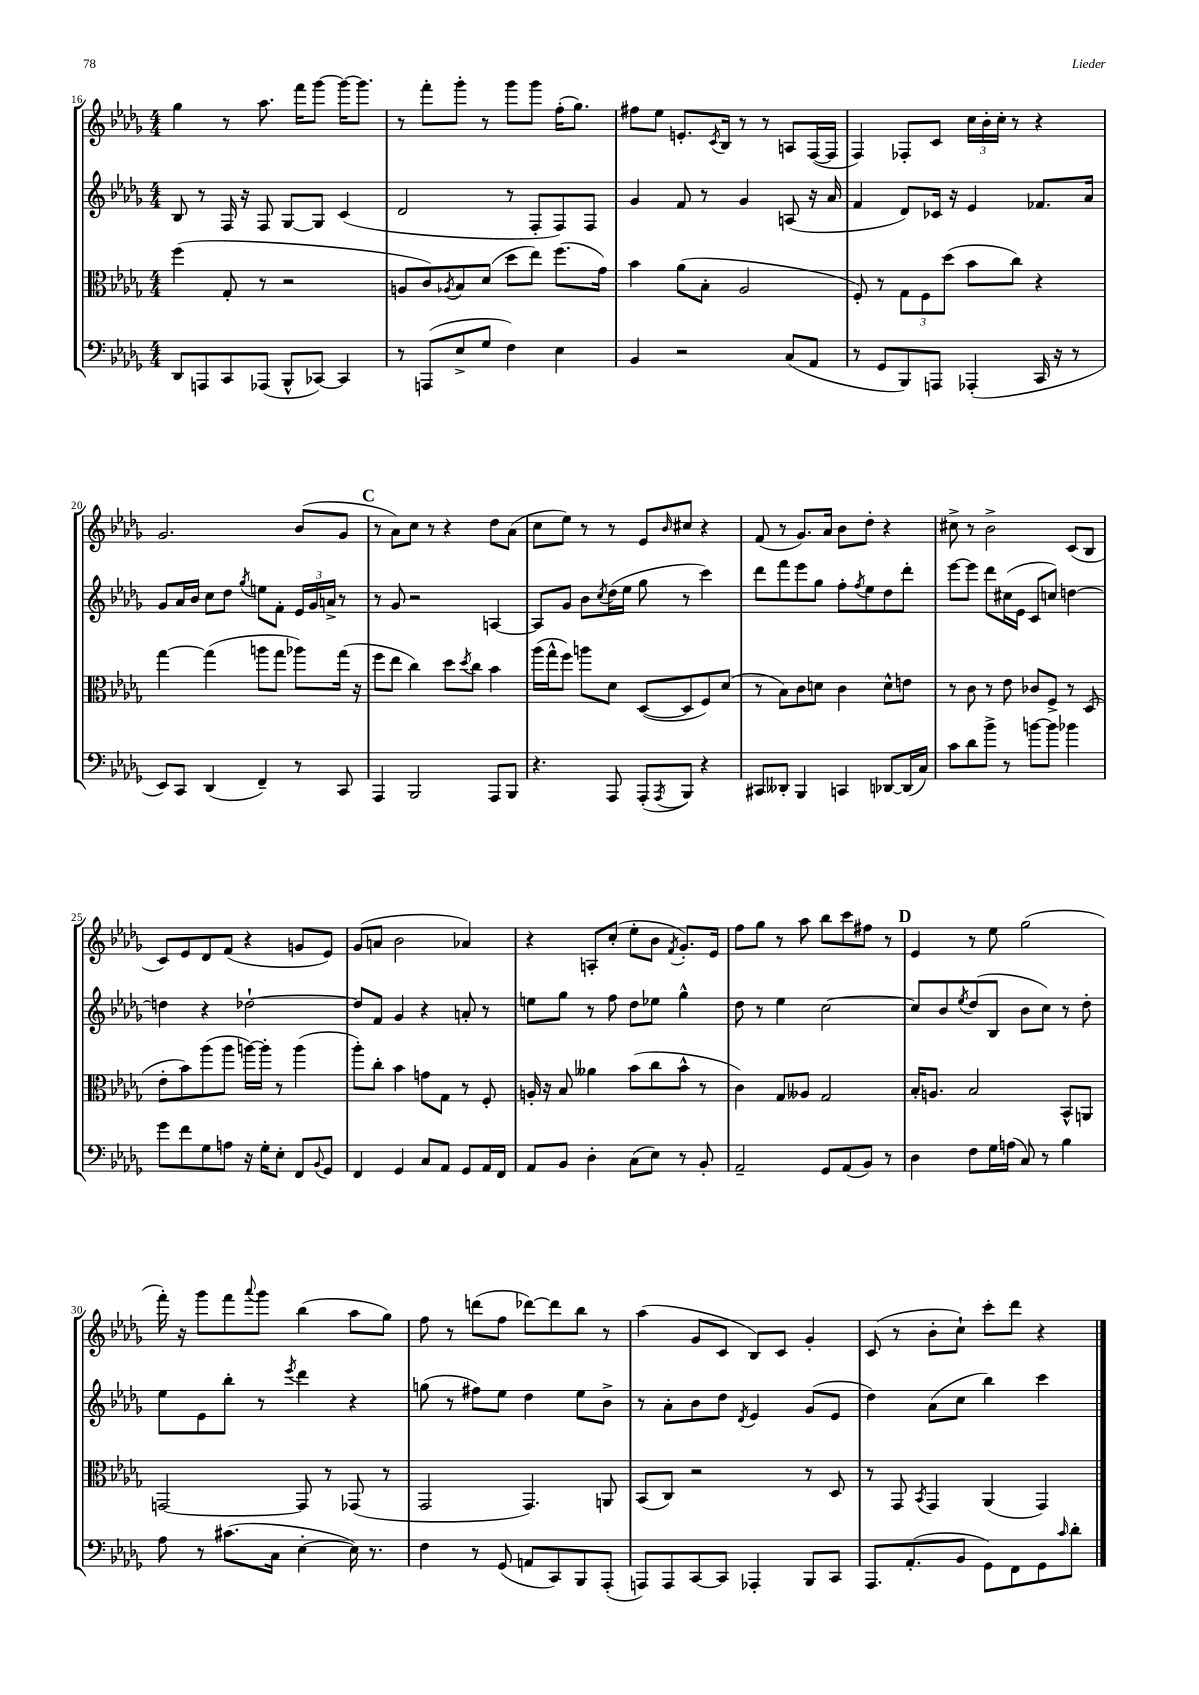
<<
\new StaffGroup <<
\new Staff = "s0" {
    \clef treble \key des \major \numericTimeSignature \time 4/4
    ges''4 r8 aes''8. f'''16 ges'''8~ ges'''16~ ges'''8. |
    r8 f'''8-. ges'''8-. r8 ges'''8 ges'''8 f''16-.( ges''8.) |
    fis''8 ees''8 e'8.-. \acciaccatura { c'8 } bes16 r8 r8 a8 f16~( f16 |
    f4) fes8-. c'8 \tuplet 3/2 { c''16 bes'16-. c''16-. } r8 r4 |
    ges'2. bes'8( ges'8 |
    \mark \markup { \bold "C" } r8 aes'8) c''8 r8 r4 des''8 aes'8( |
    c''8 ees''8) r8 r8 ees'8 \grace { bes'16 } cis''8 r4 |
    f'8( r8 ges'8.) aes'16 bes'8 des''8-. r4 |
    cis''8-> r8 bes'2-> c'8( bes8 |
    c'8) ees'8 des'8 f'8( r4 g'8 ees'8) |
    ges'8( a'8 bes'2 aes'4) |
    r4 a8-. c''8-.( ees''8-. bes'8 \acciaccatura { f'8 } ges'8.-.) ees'16 |
    f''8 ges''8 r8 aes''8 bes''8 c'''8 fis''8 r8 |
    \mark \markup { \bold "D" } ees'4 r8 ees''8 ges''2( |
    f'''16-.) r16 ges'''8 f'''8 \appoggiatura { aes'''8 } ges'''8 bes''4( aes''8 ges''8) |
    f''8 r8 d'''8( f''8 des'''8~) des'''8 bes''8 r8 |
    aes''4( ges'8 c'8 bes8) c'8 ges'4-. |
    c'8( r8 bes'8-. c''8-!) c'''8-. des'''8 r4 \bar "|." |
}
\new Staff = "s1" {
    \clef treble \key des \major \numericTimeSignature \time 4/4
    bes8 r8 f16 r16 f8 ges8~ ges8 c'4( |
    des'2 r8 f8-. f8) f8 |
    ges'4 f'8 r8 ges'4 a8( r16 aes'16 |
    f'4 des'8) ces'16 r16 ees'4 fes'8. aes'16 |
    ges'8 aes'16 bes'16 c''8 des''8 \acciaccatura { ges''8 } e''8 f'8-. \tuplet 3/2 { ees'16 ges'16 a'16-> } r8 |
    \mark \markup { \bold "C" } r8 ges'8 r2 a4~ |
    a8 ges'8 bes'8 \acciaccatura { c''8 } des''16( ees''16 ges''8 r8 c'''4) |
    des'''8 f'''8 ees'''8 ges''8 f''8-. \acciaccatura { f''8 } ees''8 des''8 des'''8-. |
    ees'''8~ ees'''8 des'''8 cis''16( ees'16 c'8 c''8) d''4~ |
    d''4 r4 des''2~-! |
    des''8 f'8 ges'4 r4 a'8-. r8 |
    e''8 ges''8 r8 f''8 des''8 ees''8 ges''4-^ |
    des''8 r8 ees''4 c''2~ |
    \mark \markup { \bold "D" } c''8 bes'8 \acciaccatura { ees''8 } des''8( bes8 bes'8 c''8) r8 des''8-. |
    ees''8 ees'8 bes''8-. r8 \acciaccatura { ees'''8 } des'''4 r4 |
    g''8( r8 fis''8) ees''8 des''4 ees''8 bes'8-> |
    r8 aes'8-. bes'8 des''8 \acciaccatura { des'8 } ees'4 ges'8( ees'8 |
    des''4) aes'8( c''8 bes''4) c'''4 \bar "|." |
}
\new Staff = "s2" {
    \clef alto \key des \major \numericTimeSignature \time 4/4
    f''4( ges8-. r8 r2 |
    a8 c'8) \acciaccatura { aes8 } bes8 des'8( des''8 ees''8) f''8.( ges'16) |
    bes'4 aes'8( bes8-. aes2 |
    f8-.) r8 \tuplet 3/2 { ges8 f8 des''8( } bes'8 c''8) r4 |
    ges''4~ ges''4( a''8 ges''8 aes''8) ges''16( r16 |
    \mark \markup { \bold "C" } f''8 ees''8 c''4) des''8 \acciaccatura { des''8 } c''8 bes'4 |
    aes''16( ges''16-^ f''8) a''8 des'8 des8~( des8 f8) des'8( |
    r8 bes8) c'8 d'8 c'4 d'8-^ e'8 |
    r8 c'8 r8 ees'8 ces'8 f8-> r8 des8( |
    ees'8-. bes'8) aes''8( aes''8 a''16~) a''16-. r8 a''4( |
    aes''8-.) c''8-. bes'4 g'8 ges8 r8 f8-. |
    a16-. r16 bes8 aeses'4 bes'8( c''8 bes'8-^ r8 |
    c'4) ges8 aeses8 ges2 |
    \mark \markup { \bold "D" } bes16-. a8. bes2 bes,8-^ a,8 |
    g,2~ g,8 r8 ges,8( r8 |
    ges,2 ges,4.) a,8 |
    bes,8( c8) r2 r8 des8 |
    r8 ges,8 \acciaccatura { bes,8 } ges,4 aes,4( ges,4) \bar "|." |
}
\new Staff = "s3" {
    \clef bass \key des \major \numericTimeSignature \time 4/4
    des,8 a,,8 c,8 aes,,8( bes,,8-^ ces,8~) ces,4 |
    r8 a,,8( ees8-> ges8 f4) ees4 |
    bes,4 r2 c8( aes,8 |
    r8 ges,8 bes,,8) a,,8 aes,,4-.( c,16 r16 r8 |
    ees,8) c,8 des,4( f,4--) r8 c,8 |
    \mark \markup { \bold "C" } aes,,4 bes,,2 aes,,8 bes,,8 |
    r4. aes,,8 aes,,8-.( \acciaccatura { aes,,8 } bes,,8) r4 |
    cis,8 deses,8-. bes,,4 c,4 des,8~ des,16( c16) |
    c'8 des'8 bes'8-> r8 b'8~ b'8 bes'4 |
    ges'8 f'8 ges8 a8 r16 ges16-. ees8-. f,8 \appoggiatura { bes,8 } ges,8 |
    f,4 ges,4 c8 aes,8 ges,8 aes,16 f,16 |
    aes,8 bes,8 des4-. c8( ees8) r8 bes,8-. |
    aes,2-- ges,8 aes,8( bes,8) r8 |
    \mark \markup { \bold "D" } des4 f8 ges16 a16( c8) r8 bes4 |
    aes8 r8 cis'8.( c16 ees4~-. ees16) r8. |
    f4 r8 ges,8( a,8 c,8) bes,,8 aes,,8-.( |
    a,,8) a,,8 c,8~ c,8 aes,,4-. bes,,8 c,8 |
    aes,,8. aes,8.-.( bes,8 ges,8) f,8 ges,8 \grace { c'16 } des'8-. \bar "|." |
}
>>
>>
\layout { \context { \Score currentBarNumber = #16 } }
